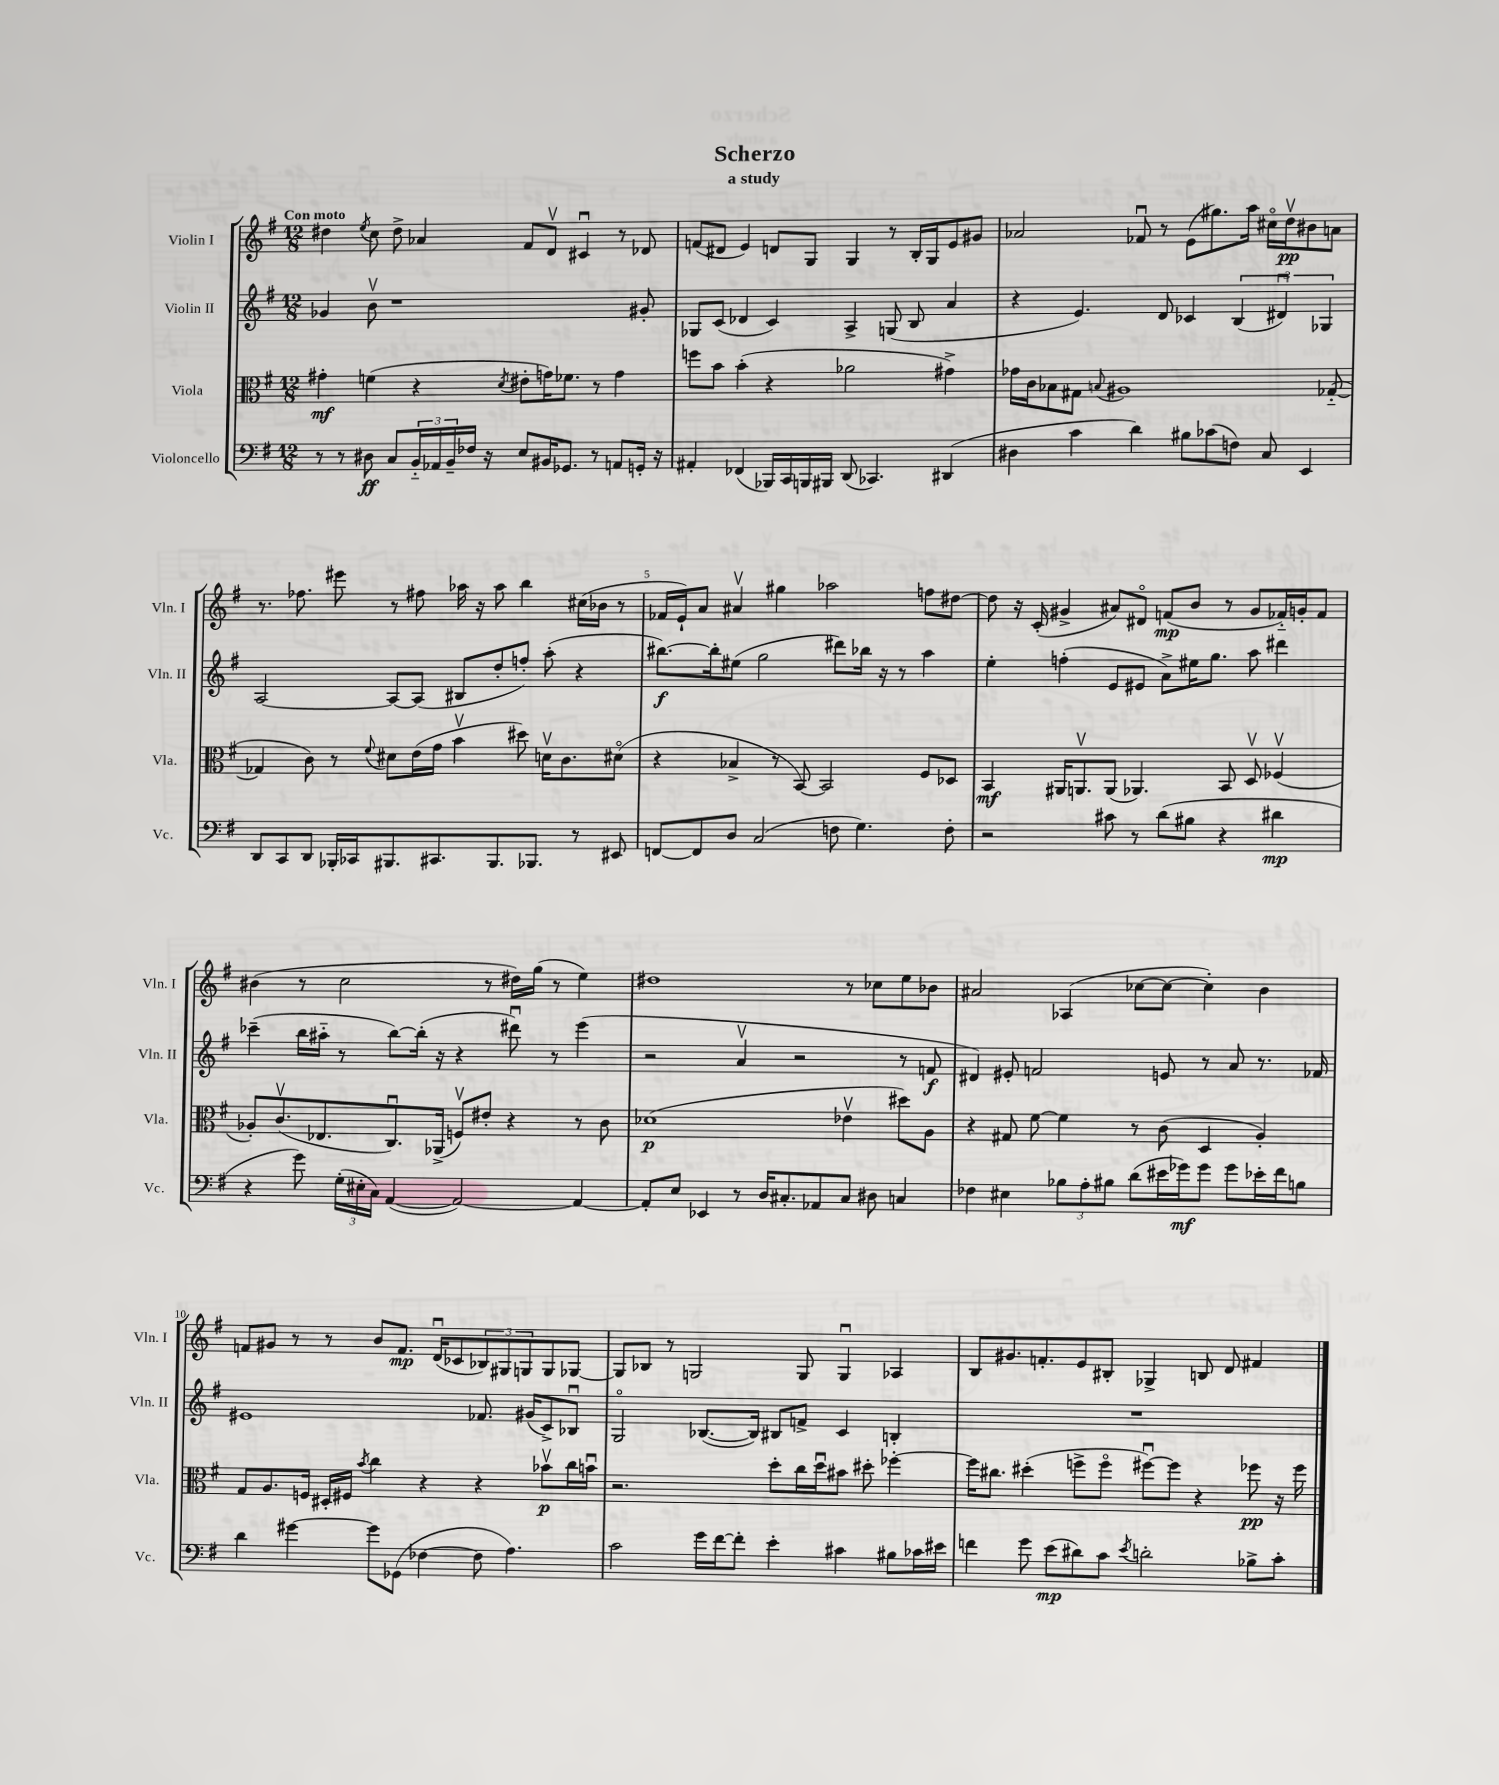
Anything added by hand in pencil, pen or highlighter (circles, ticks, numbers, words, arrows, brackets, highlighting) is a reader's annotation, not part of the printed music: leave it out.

**kern	**kern	**kern	**kern
*staff4	*staff3	*staff2	*staff1
*clefF4	*clefC3	*clefG2	*clefG2
*k[f#]	*k[f#]	*k[f#]	*k[f#]
*M12/8	*M12/8	*M12/8	*M12/8
8r	4g#'	4g-	4dd#
8r	.	.	.
.	.	.	8qee
8D#	(4f	8bv	8cc
8C	.	1r	8dd#^
24BB'~	4r	.	4a-
24AA-	.	.	.
24BB~	.	.	.
16F-	.	.	.
16r	.	.	.
.	8qd	.	.
8E	8e#'	.	8f#
16BB#	16g)	.	8dv
8.GG-	8.f-	.	.
.	.	.	4c#u
8r	8r	.	.
8AA	4g	.	8r
16GG'	.	8g#'	8d-
16r	.	.	.
=	=	=	=
4AA#'	8ff	8G-	(8f
.	8b	(8c	8d#
(4FF-	(4b'	4d-	4e)
16BBB-)	4r	4c)	8d
16CC	.	.	.
16BBB	.	.	8G
16BBB#	.	.	.
(8DD	2a-	4A^	4G
4.CC-)	.	.	.
.	.	(8G	8r
.	.	8B	16B'
.	.	.	16G
(4DD#	4g#^)	4a	8e
.	.	.	8g#
=	=	=	=
4D#	16g-	4r	2a-
.	16c	.	.
.	8B-	.	.
4c	8G#	4.e)	.
.	8qqB	.	.
.	1A#	.	.
4d)	.	.	8f-u
.	.	8d	8r
8B#	.	4c-	(8e
(8c-	.	.	8.gg#)
8F)	.	(6B	.
.	.	.	16aa
8C	.	.	16cc#o
.	.	6d#u)	.
.	.	.	16ddv
4EE	.	.	8b#
.	.	6G-	.
.	([8G-'~	.	8a
=	=	=	=
8DD	4G-]	[2A	8.r
8CC	.	.	.
.	.	.	8.ff-
8DD	8c)	.	.
16BBB-'	8r	.	8eee#
16CC-	.	.	.
.	8qqf#	.	.
8.BBB#	8d#	8A_	8r
.	(16e	(8A]	8ff#
8.CC#	16g	.	.
.	4bv	8B#	16aa-
.	.	.	16r
8.BBB#	.	8dd'	8aa-
.	8dd#)	8ff')	4bb
8.BBB-	.	.	.
.	16dv	(8aa'	.
.	8.c	.	.
8r	.	4r	(16cc#
.	.	.	16b-
8EE#	(8d#o	.	8r
=	=	=	=
[8FF	4r	[8.bb#)	16f-
.	.	.	16e`)
8FF]	.	.	8a
.	.	16bb#']	.
8D	4B-^	(8ee#	4a#v
(2C	.	2gg	.
.	8r	.	4gg#
.	[8BB)	.	.
.	2BB]	.	2aa-
8F	.	8ddd#)	.
4.G)	.	16bb-	.
.	.	16r	.
.	.	8r	.
.	8F#	4aa	8ff
8F'	8D-	.	[8dd#
=	=	=	=
2r	4BB	4ee'	8dd#]
.	.	.	16r
.	.	.	(16c'
.	16AA#	(4ff'	4g#^
.	8.AAv	.	.
8c#	(8AA	8e	8a#)
8r	4.AA-)	8e#	8d#o
(8d	.	8a^)	(8f
8B#	.	16ee#	8b
.	.	8.gg	.
4r	8BB	.	8r
.	8Dv	8aa	8g#
4d#	(4F-v	4ddd#	16f-'~)
.	.	.	16g'
.	.	.	8f-
=	=	=	=
4r	8A-')	(4ccc-~	(4b#
.	(8.cv	.	.
8g)	.	16bb	8r
.	8.E-	16aa#'~	.
(24G'	.	8r	2cc
24E#'	.	.	.
24C)	.	.	.
([4AA	8.Cu)	[8bb)	.
.	.	(16bb']	.
.	(16AA-^	16r	.
2AA_)	8Fv)	4r	.
.	8e#'	.	8r
.	4r	8ddd#u)	16dd#)
.	.	.	(16gg
.	.	8r	8r
4AA_	8r	(4eee	4ee)
.	8c	.	.
=	=	=	=
8AA']	(1d-	2r	1dd#
8E	.	.	.
4EE-	.	.	.
8r	.	4av	.
16D	.	.	.
8.C#'	.	.	.
.	.	2r	.
8AA-	.	.	.
8C#	4e-v	.	8r
8D#	.	.	8cc-
4C	8dd#)	8r	8ee
.	8A	8f	8b-
=	=	=	=
4F-	4r	4d#)	2a#
4E#	8G#	8e#'	.
.	[8f#	2f	.
12B-	4f#]	.	(4A-
12A'	.	.	.
12B#	.	.	.
(8d	8r	.	[8cc-
16e#	(8c	8e	8cc-_
16g-)	.	.	.
8g-	4D	8r	4cc-'])
8g-	.	8a	.
16e-'	4A')	8.r	4b
16f#	.	.	.
8B	.	.	.
.	.	16f-	.
=	=	=	=
4d	8G	1e#	8f
.	8.A	.	8g#
[4g#	.	.	8r
.	16F	.	.
.	16D#'	.	8r
.	16F#	.	.
.	8qb	.	.
8g#]	4cc	.	8b
(8GG-	.	.	8.f
[4F-	4r	.	.
.	.	.	(16du
.	.	.	8c-
8F-]	4r	8.f-	12B-)
.	.	.	12G#
4.A)	.	.	.
.	.	.	12G
.	.	(16g#	.
.	8b-v	8c^)	8G
.	16cc	8B-u	[8G-
.	16bu	.	.
=	=	=	=
2c	2.r	2Go	8G-]
.	.	.	8B-
.	.	.	8r
.	.	.	2G
16g	.	([8.B-	.
[16f#	.	.	.
8f#']	.	.	.
.	.	16B-])	.
4e'	8dd'	8B#	.
.	16cc	8f^	8G
.	16ddu	.	.
4c#	8b#	4c	4Gu
.	8dd#'	.	.
8B#	[4ff-'	4B'	4A-
16c-	.	.	.
16e#	.	.	.
=	=	=	=
4f	16ff-]	1.r	8B
.	8.cc#	.	.
.	.	.	8.g#
8g	(4dd#'	.	.
.	.	.	8.f'
(8e	.	.	.
8d#)	8ff^	.	8e
8c	8ffo	.	8B#'
8qe	.	.	.
2d'	[8ff#u)	.	4G-^
.	8ff#]	.	.
.	4r	.	8B
.	.	.	8d
8B-^	8ff-	.	4f#
8c'	16r	.	.
.	16ff-	.	.
==	==	==	==
*-	*-	*-	*-
